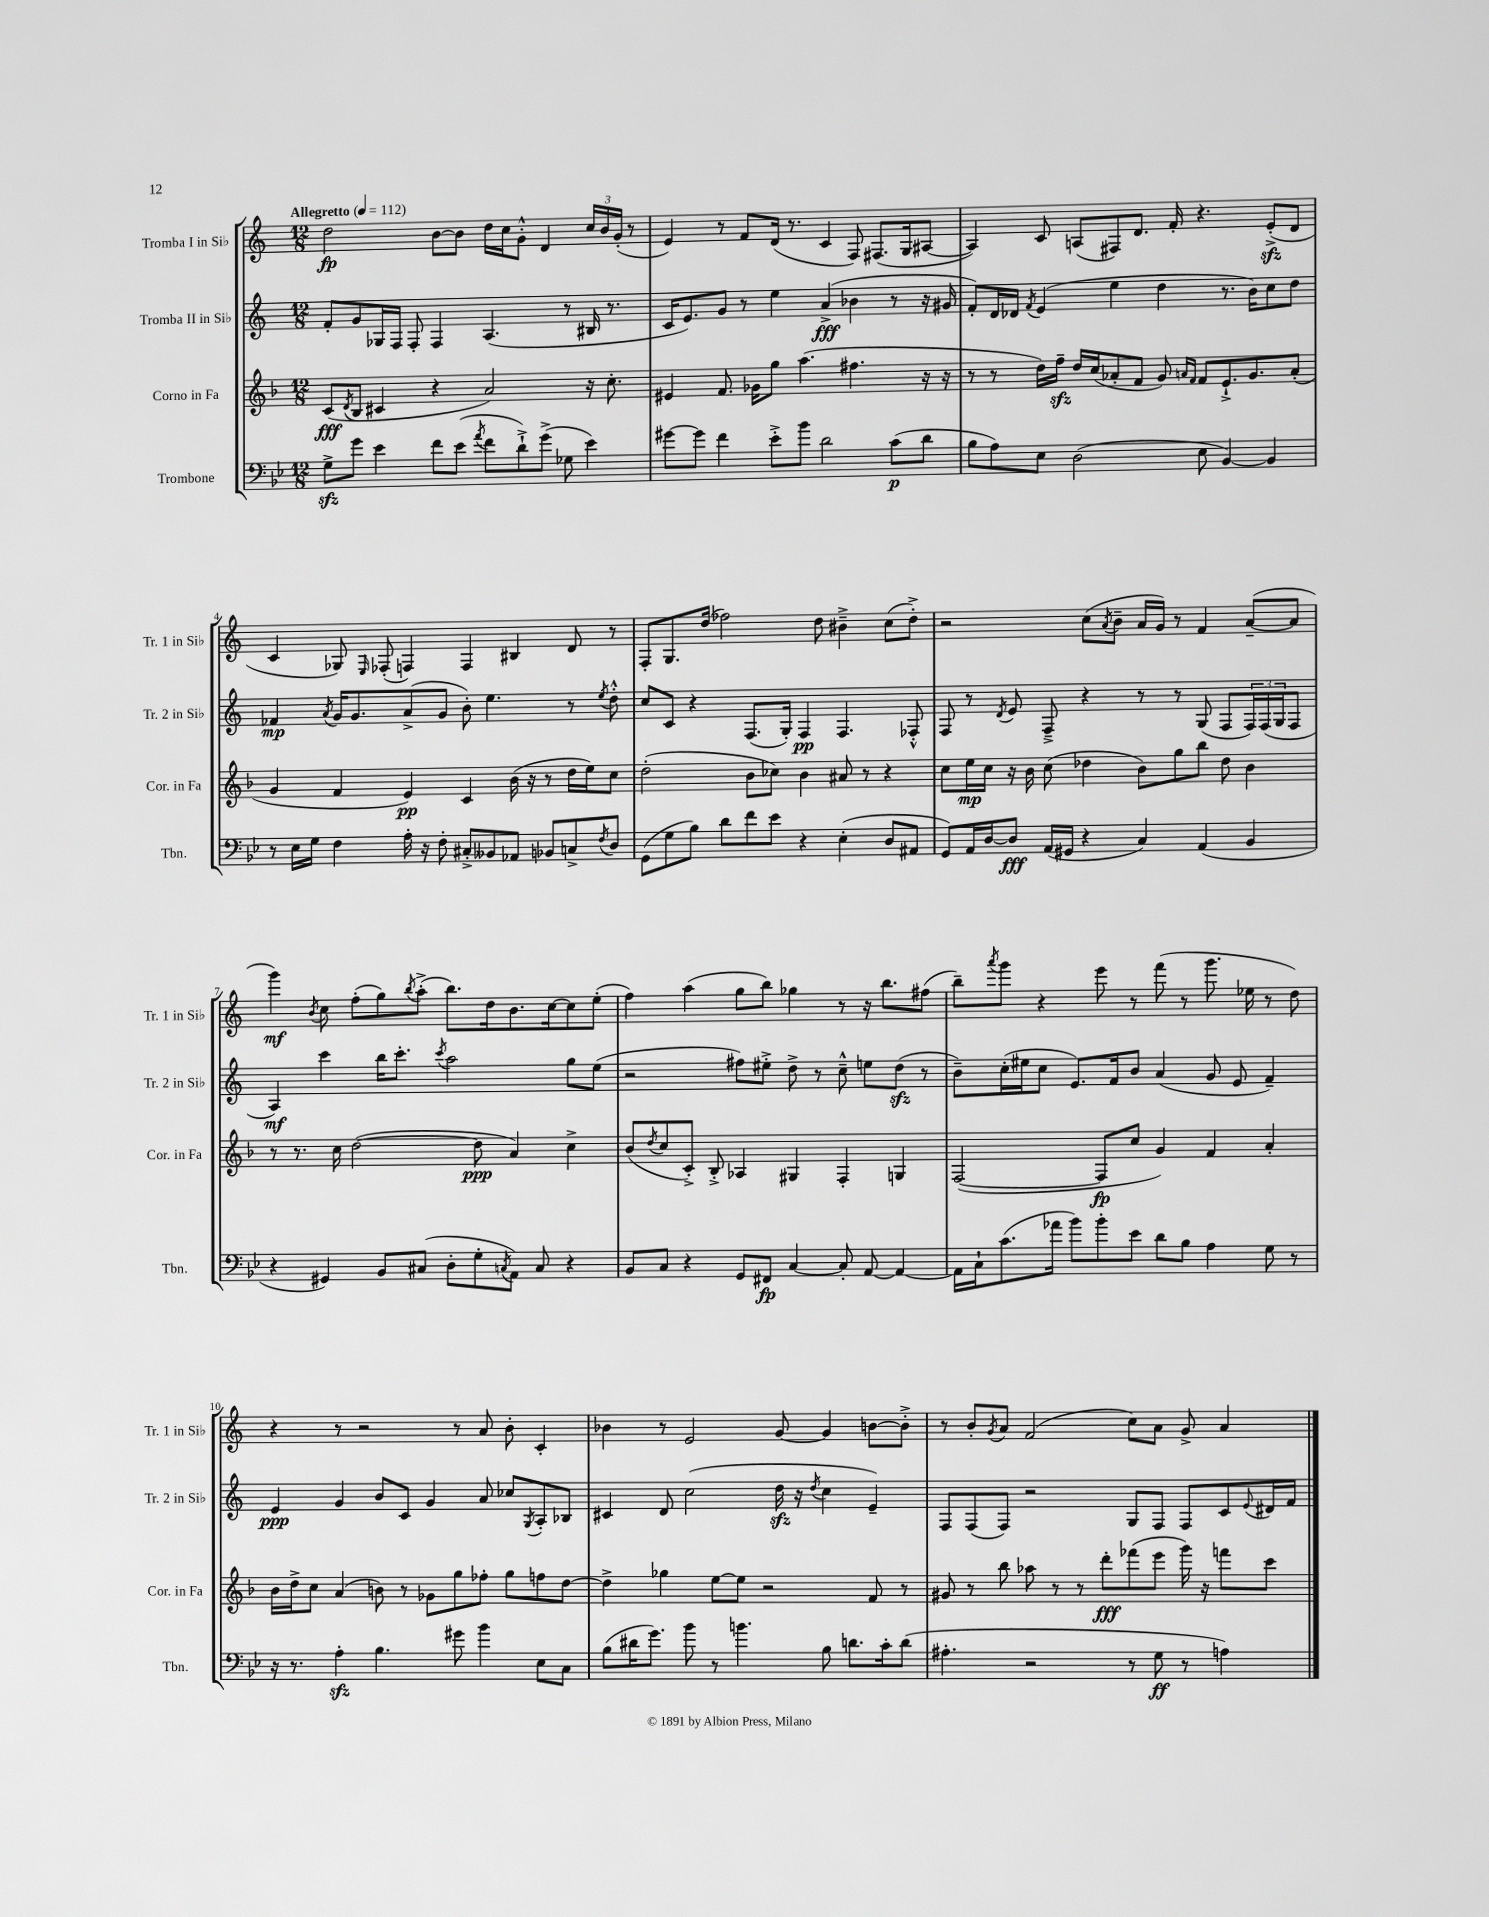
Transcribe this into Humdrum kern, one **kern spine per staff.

**kern	**dynam	**kern	**dynam	**kern	**dynam	**kern	**dynam
*part4	*part4	*part3	*part3	*part2	*part2	*part1	*part1
*staff4	*staff4	*staff3	*staff3	*staff2	*staff2	*staff1	*staff1
*I"Trombone	*	*I"Corno in Fa	*	*I"Tromba II in Si♭	*	*I"Tromba I in Si♭	*
*I'Tbn.	*	*I'Cor. in Fa	*	*I'Tr. 2 in Si♭	*	*I'Tr. 1 in Si♭	*
*clefF4	*	*clefG2	*	*clefG2	*	*clefG2	*
*k[b-e-]	*	*k[b-]	*	*k[]	*	*k[]	*
*M12/8	*	*M12/8	*	*M12/8	*	*M12/8	*
*MM112	*	*MM112	*	*MM112	*	*MM112	*
=1	=1	=1	=1	=1	=1	=1	=1
!	!	!	!	!	!	!LO:TX:a:B:t=Allegretto	!
8Gzz^\L	.	(8c/L	fff	8f'/L	.	2dd\	fp
.	.	8qd/	.	.	.	.	.
8g\J	.	8B-/J	.	8g/	.	.	.
4e-\	.	4c#X/	.	16G-X/L	.	.	.
.	.	.	.	16F/JJ	.	.	.
.	.	.	.	8F'/	.	.	.
8f\L	.	4r	.	4F/	.	[8b\L	.
(8e-\J	.	.	.	.	.	8b\J]	.
8qa/	.	.	.	.	.	.	.
8f\L	.	2a/)	.	(4.A/	.	16dd\LL	.
.	.	.	.	.	.	16cc\J	.
8d`^\)	.	.	.	.	.	8g'^^\J	.
(8g^\J	.	.	.	.	.	4d/	.
8G-X\	.	.	.	8r	.	.	.
4e-\)	.	16r	.	16B#X/	.	24cc/LL	.
.	.	.	.	.	.	24b/	.
.	.	8.cc'\	.	8.r	.	.	.
.	.	.	.	.	.	(24g'/JJ	.
.	.	.	.	.	.	8r	.
=2	=2	=2	=2	=2	=2	=2	=2
[8g#X\L	.	4e#X/	.	16c/KL	.	4e/)	.
.	.	.	.	8.e/)	.	.	.
8g#\J]	.	.	.	.	.	.	.
4f\	.	8.f/	.	8g/J	.	8r	.
.	.	.	.	8r	.	8f/L	.
.	.	16g-X\KL	.	.	.	.	.
8e-'^\L	.	8gg\J	.	4ee\	.	(16d/Jk	.
.	.	.	.	.	.	8.r	.
8b-\J	.	(4.aa\	.	.	.	.	.
2d\	.	.	.	(4a^/	fff	4c/	.
.	.	4.ff#X\	.	4b-X\	.	8F/)	.
.	.	.	.	.	.	(8.F#X/L	.
(8c\L	p	.	.	8r	.	.	.
.	.	.	.	.	.	16G/k	.
8d\J	.	16r	.	16r	.	[8A#X/J	.
.	.	16r	.	16g#X/	.	.	.
=3	=3	=3	=3	=3	=3	=3	=3
8B-\L	.	8r	.	8f'/L)	.	4A#/])	.
8A\)	.	8r	.	16d/L	.	.	.
.	.	.	.	16d-X/JJ	.	.	.
.	.	.	.	8qf/	.	.	.
8E-\J	.	16dd\LL)	.	(4e/	.	8c/	.
.	.	16ffzz~\JJ	.	.	.	.	.
(2D\	.	16dd/LL	.	.	.	(8An/L	.
.	.	(16cc/J	.	.	.	.	.
.	.	8a-X'/	.	4ee\	.	8F#X/)	.
.	.	8f/J	.	.	.	8.d/J	.
.	.	8g/)	.	4dd\	.	.	.
.	.	.	.	.	.	16f'/	.
.	.	16qqan/LL	.	.	.	.	.
.	.	16qqf/JJ	.	.	.	.	.
8E-\	.	8f/L	.	.	.	4.r	.
[4BB-/)	.	8.e`^/	.	8.r	.	.	.
.	.	8.g/	.	16b\KL)	.	.	.
4BB-/]	.	.	.	8cc\	.	(8ezz'^/L	.
.	.	(8a'/J	.	8dd\J	.	8d/J	.
!!LO:LB:g=z
=4	=4	=4	=4	=4	=4	=4	=4
8r	.	4g/	.	4f-X/	mp	4c/	.
16E-\LL	.	.	.	.	.	.	.
16G\JJ	.	.	.	.	.	.	.
.	.	.	.	8qa/	.	.	.
4F\	.	4f/	.	16g/KL	.	8G-X/)	.
.	.	.	.	8.g/	.	.	.
.	.	.	.	.	.	16qqE/	.
.	.	.	.	.	.	(8F-X'/	.
16A'\	.	4e/)	pp	(8a^/	.	4Fn/)	.
16r	.	.	.	.	.	.	.
8F'\	.	.	.	8g/J	.	.	.
8C#X'^/L	.	4c/	.	8b'\)	.	4F/	.
8BB--X/	.	.	.	4.ee\	.	.	.
8AA-X/J	.	(16b-\	.	.	.	4B#X/	.
.	.	16r	.	.	.	.	.
8BB-X/L	.	8r	.	.	.	.	.
8Cn^/	.	16dd\LL	.	8r	.	8d/	.
.	.	16ee\J)	.	.	.	.	.
8qF/	.	.	.	8qee/	.	.	.
8D/J	.	8cc\J	.	8dd'^^\	.	8r	.
=5	=5	=5	=5	=5	=5	=5	=5
(8GG\L	.	(2dd'\	.	8cc/L	.	8F'/L	.
8G\	.	.	.	8c/J	.	8.G/	.
8B-\J)	.	.	.	4r	.	.	.
.	.	.	.	.	.	(16dd/Jk	.
8d\L	.	.	.	.	.	2ff-X\)	.
8f\	.	8b-\L	.	(8.F/L	.	.	.
8e-\J	.	8cc-X\J)	.	.	.	.	.
.	.	.	.	16G'/Jk)	.	.	.
4r	.	4b-\	.	4F/	pp	.	.
.	.	.	.	.	.	8dd\	.
(4E-'\	.	8a#X/	.	4.F/	.	4b#X~^\	.
.	.	8r	.	.	.	.	.
8D/L	.	4r	.	.	.	(8cc\L	.
8AA#X/J	.	.	.	8F-X'^^/	.	8dd'^\J)	.
=6	=6	=6	=6	=6	=6	=6	=6
8GG/L)	.	8cc\L	.	8F/	.	2r	.
16AA/L	.	16ee\L	mp	8r	.	.	.
[16D/J	.	16cc\JJ	.	.	.	.	.
.	.	.	.	8qd/	.	.	.
8D/J]	fff	16r	.	8e/	.	.	.
.	.	16b-\	.	.	.	.	.
(16AA/LL	.	(8cc\	.	8F~^/	.	.	.
16GG#X/JJ	.	.	.	.	.	.	.
4r	.	4dd-X\	.	4r	.	(8cc\L	.
.	.	.	.	.	.	8qa/	.
.	.	.	.	.	.	8b~\J	.
4C/)	.	8b-\L)	.	8r	.	16a/LL	.
.	.	.	.	.	.	16g/JJ)	.
.	.	8gg\	.	8r	.	8r	.
(4AA/	.	8bb-\J	.	(8G/	.	4f/	.
.	.	8dd-\	.	8F/L	.	.	.
4BB-/	.	4b-\	.	24F/L)	.	([8a~/L	.
.	.	.	.	(24F/	.	.	.
.	.	.	.	24G/J	.	.	.
.	.	.	.	8F/J	.	8a/J]	.
!!LO:LB:g=z
=7	=7	=7	=7	=7	=7	=7	=7
4r	.	8r	.	4A/)	mf	4ggg\)	mf
.	.	8.r	.	.	.	.	.
.	.	.	.	.	.	8qb/	.
4GG#X/)	.	.	.	4ccc\	.	8cc\	.
.	.	16cc\	.	.	.	.	.
.	.	([2dd\	.	.	.	(8ff'\L	.
8BB-/L	.	.	.	16bb\KL	.	8gg\)	.
.	.	.	.	8.ccc'\J	.	.	.
.	.	.	.	.	.	8qbb/	.
(8C#X/J	.	.	.	.	.	(8aa'^\J	.
.	.	.	.	8qccc/	.	.	.
8D'\L	.	.	.	2aa\	.	8.bb\L)	.
8G'\	.	8dd\]	ppp	.	.	.	.
.	.	.	.	.	.	16dd\k	.
8qCn/	.	.	.	.	.	.	.
8AA\J)	.	4a/)	.	.	.	8.b\	.
8C/	.	.	.	.	.	.	.
.	.	.	.	.	.	[16cc\k	.
4r	.	4cc^\	.	8gg\L	.	8cc\]	.
.	.	.	.	(8ee\J	.	(8ee'\J	.
=8	=8	=8	=8	=8	=8	=8	=8
8BB-/L	.	(8b-/L	.	2r	.	4ff\)	.
.	.	8qdd/	.	.	.	.	.
8C/J	.	8cc/	.	.	.	.	.
4r	.	8c'^/J)	.	.	.	(4aa\	.
.	.	8B-'^/	.	.	.	.	.
8GG/L	.	4A-X/	.	8ff#X\L)	.	8gg\L	.
8FF#X/J	fp	.	.	8ee#X'^\J	.	8bb\J)	.
[4C/	.	4G#X/	.	8dd^\	.	4gg-X\	.
.	.	.	.	8r	.	.	.
8C'/]	.	4F'/	.	8cc~^^\	.	8r	.
[8AA/	.	.	.	8een\L	.	16r	.
.	.	.	.	.	.	8.bb\L	.
4AA/_	.	4Gn/	.	(8ddzz\J	.	.	.
.	.	.	.	8r	.	(8ff#X\J	.
=9	=9	=9	=9	=9	=9	=9	=9
16AA\LL]	.	([2F/	.	8b~\L)	.	8bb~\L)	.
16C`\J	.	.	.	.	.	.	.
.	.	.	.	.	.	8qaaa/	.
(8.c\	.	.	.	(16cc'\L	.	8ggg\J	.
.	.	.	.	16ee#X\J	.	.	.
.	.	.	.	8cc\J	.	4r	.
16a-X\Jk	.	.	.	.	.	.	.
8b-\L)	.	.	.	8.e/L)	.	.	.
8b-'\	.	8F/L]	fp	.	.	8eee\	.
.	.	.	.	16f/k	.	.	.
8e-\J	.	8cc/J	.	8b/J	.	8r	.
8d\L	.	4g/)	.	(4a/	.	(8fff\	.
8B-\J	.	.	.	.	.	8r	.
4A\	.	4f/	.	8g/	.	8.ggg\	.
.	.	.	.	8e/	.	.	.
.	.	.	.	.	.	16ee-X\	.
8G\	.	4a'/	.	4f~/)	.	8r	.
8r	.	.	.	.	.	8dd\)	.
!!LO:LB:g=z
=10	=10	=10	=10	=10	=10	=10	=10
16r	.	16b-\LL	.	4e/	ppp	4r	.
8.r	.	16dd^\J	.	.	.	.	.
.	.	8cc\J	.	.	.	.	.
4Azz'\	.	(4a/	.	4g/	.	8r	.
.	.	.	.	.	.	2r	.
4.B-\	.	8bn\)	.	8b/L	.	.	.
.	.	8r	.	8c/J	.	.	.
.	.	8g-X\L	.	4g/	.	.	.
8g#X\	.	8gg\	.	.	.	8r	.
4b-\	.	8ff-X'\J	.	8a/	.	8a/	.
.	.	8gg\L	.	8cc-X/L	.	8b'\	.
.	.	.	.	8qG/	.	.	.
8E-\L	.	8ffn\	.	8A'/	.	4c'/	.
8C\J	.	[8dd\J	.	8B-X/J	.	.	.
=11	=11	=11	=11	=11	=11	=11	=11
(8B-\L	.	4dd^\]	.	4c#X/	.	4b-X\	.
16d#X\K	.	.	.	.	.	.	.
8.g\J)	.	.	.	.	.	.	.
.	.	4gg-X\	.	8d/	.	8r	.
8b-\	.	.	.	(2cc\	.	2e/	.
8r	.	[8ee\L	.	.	.	.	.
4.bn\	.	8ee\J]	.	.	.	.	.
.	.	2r	.	.	.	.	.
.	.	.	.	16ddzz\	.	[8g/	.
.	.	.	.	16r	.	.	.
.	.	.	.	8qdd/	.	.	.
8B-\	.	.	.	4cc\	.	4g/]	.
8.dn\L	.	.	.	.	.	.	.
.	.	8f/	.	4e~/)	.	[8bn\L	.
16c'\k	.	.	.	.	.	.	.
(8d\J	.	8r	.	.	.	8b'^\J]	.
=12	=12	=12	=12	=12	=12	=12	=12
4.A#X'\	.	8g#X/	.	8F/L	.	8r	.
.	.	8r	.	(8F/	.	8b'/L	.
.	.	.	.	.	.	8qg/	.
.	.	8bb-\	.	8F/J)	.	8a/J	.
2r	.	8aa-X\	.	2r	.	(2f/	.
.	.	8r	.	.	.	.	.
.	.	8r	.	.	.	.	.
.	.	8ddd'\L	fff	.	.	.	.
8r	.	(8fff-X\	.	8G/L	.	8cc\L)	.
8G\	ff	8eee\J	.	8F/J	.	8a\J	.
8r	.	16ggg\)	.	8F/L	.	8g^/	.
.	.	16r	.	.	.	.	.
4An\)	.	8fffn\L	.	8c/	.	4a/	.
.	.	.	.	8qqe/	.	.	.
.	.	8ccc\J	.	16d#X/L	.	.	.
.	.	.	.	16f/JJ	.	.	.
==	==	==	==	==	==	==	==
*-	*-	*-	*-	*-	*-	*-	*-
